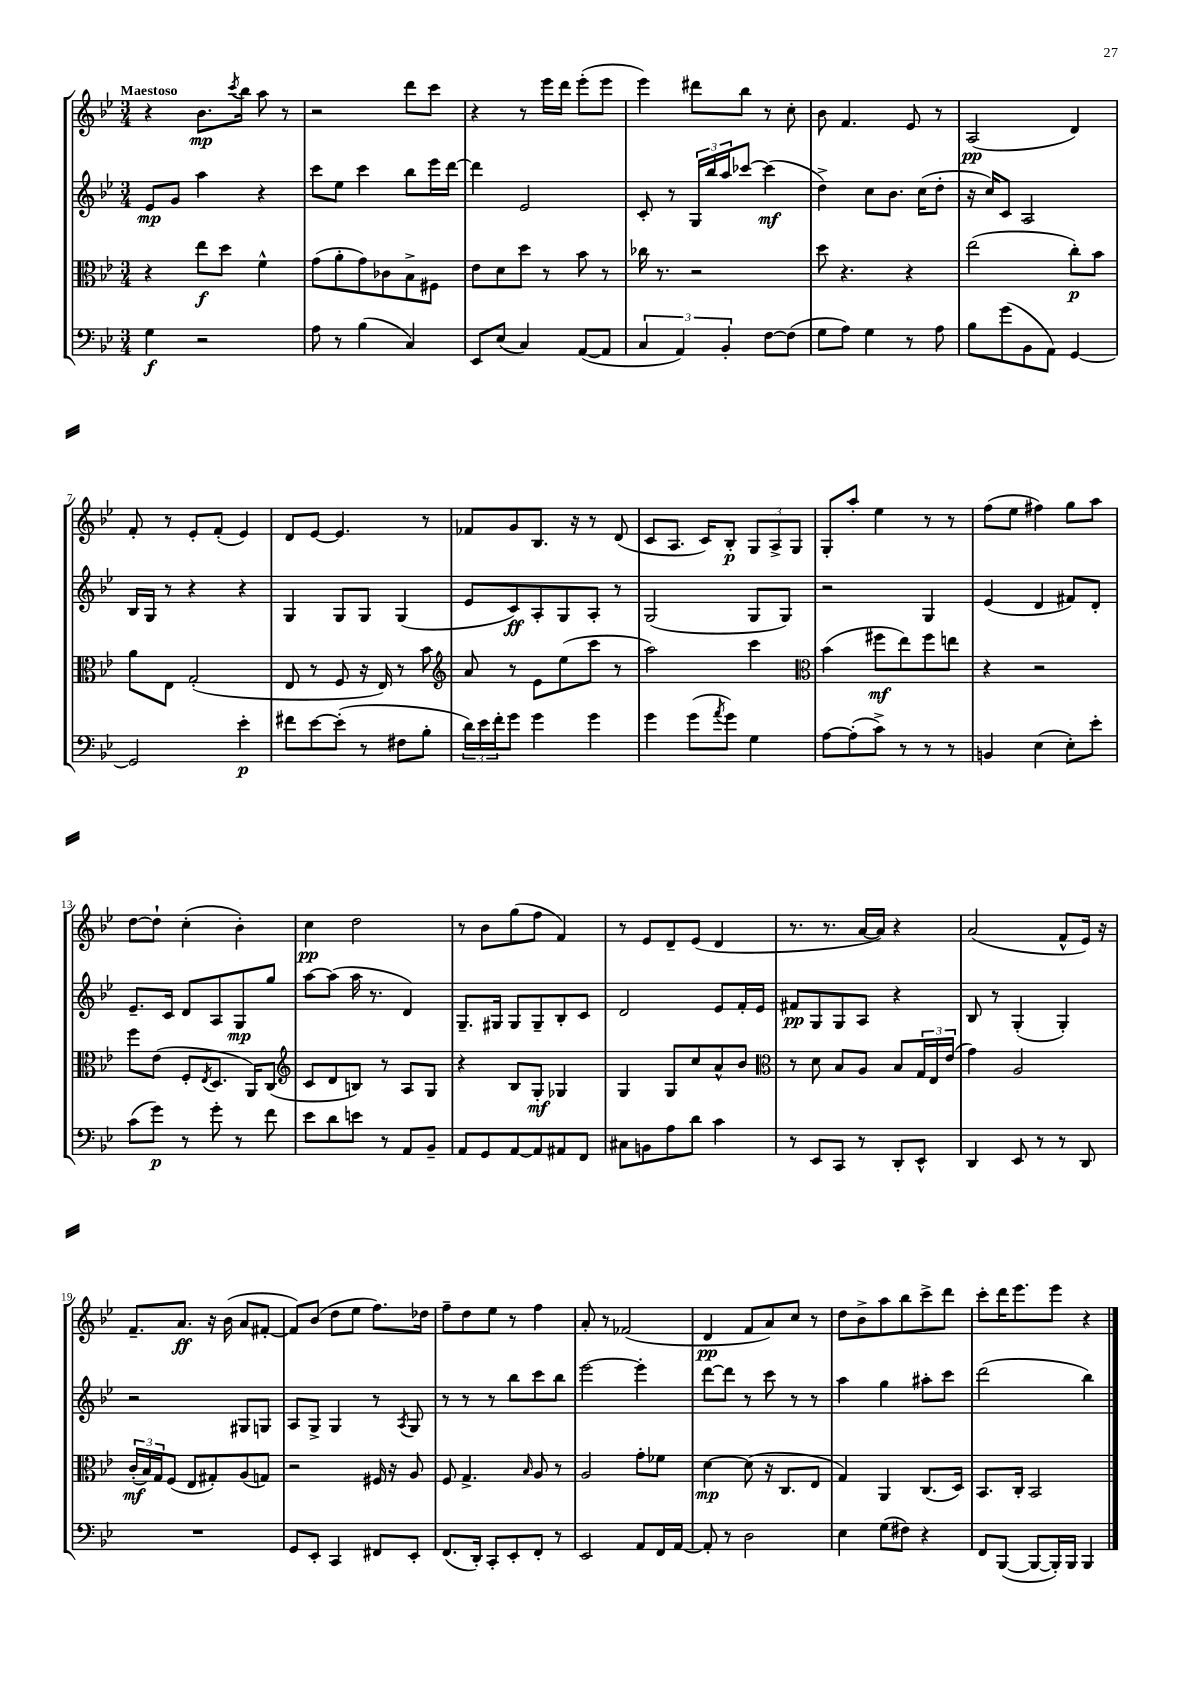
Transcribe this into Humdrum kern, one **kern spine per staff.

**kern	**dynam	**kern	**dynam	**kern	**dynam	**kern	**dynam
*part4	*part4	*part3	*part3	*part2	*part2	*part1	*part1
*staff4	*staff4	*staff3	*staff3	*staff2	*staff2	*staff1	*staff1
*clefF4	*	*clefC3	*	*clefG2	*	*clefG2	*
*k[b-e-]	*	*k[b-e-]	*	*k[b-e-]	*	*k[b-e-]	*
*M3/4	*	*M3/4	*	*M3/4	*	*M3/4	*
=1	=1	=1	=1	=1	=1	=1	=1
!	!	!	!	!	!	!LO:TX:a:B:t=Maestoso	!
4G\	f	4r	.	8e-/L	mp	4r	.
.	.	.	.	8g/J	.	.	.
2r	.	8ee-\L	f	4aa\	.	8.b-\L	mp
.	.	8dd\J	.	.	.	.	.
.	.	.	.	.	.	8qccc/	.
.	.	.	.	.	.	16bb-\Jk	.
.	.	4f^^\	.	4r	.	8aa\	.
.	.	.	.	.	.	8r	.
=2	=2	=2	=2	=2	=2	=2	=2
8A\	.	(8g\L	.	8ccc\L	.	2r	.
8r	.	8a'\	.	8ee-\J	.	.	.
(4B-\	.	8g\)	.	4ccc\	.	.	.
.	.	8c-X\	.	.	.	.	.
4C/)	.	8B-^\	.	8bb-\L	.	8ddd\L	.
.	.	8F#X\J	.	16eee-\L	.	8ccc\J	.
.	.	.	.	[16ddd\JJ	.	.	.
=3	=3	=3	=3	=3	=3	=3	=3
8EE-/L	.	8e-\L	.	4ddd\]	.	4r	.
(8E-/J	.	8d\	.	.	.	.	.
4C/)	.	8dd\J	.	2e-/	.	8r	.
.	.	8r	.	.	.	16eee-\LL	.
.	.	.	.	.	.	16ddd\JJ	.
([8AA/L	.	8b-\	.	.	.	(8eee-'\L	.
8AA/J]	.	8r	.	.	.	8eee-\J	.
=4	=4	=4	=4	=4	=4	=4	=4
6C/	.	16cc-X\	.	8c'/	.	4eee-\)	.
.	.	8.r	.	.	.	.	.
.	.	.	.	8r	.	.	.
6AA/)	.	.	.	.	.	.	.
.	.	2r	.	24G/LL	.	8ddd#X\L	.
.	.	.	.	24bb-/	.	.	.
6BB-'/	.	.	.	24aa/J	.	.	.
.	.	.	.	[8ccc-X/J	.	8bb-\J	.
[8F\L	.	.	.	(4ccc-\]	mf	8r	.
(8F\J]	.	.	.	.	.	8cc'\	.
=5	=5	=5	=5	=5	=5	=5	=5
8G\L	.	8dd\	.	4dd^\)	.	8b-\	.
8A\J)	.	4.r	.	.	.	4.f/	.
4G\	.	.	.	8cc\L	.	.	.
.	.	.	.	8.b-\J	.	.	.
8r	.	4r	.	.	.	8e-/	.
.	.	.	.	(16cc\KL	.	.	.
8A\	.	.	.	8dd'\J	.	8r	.
=6	=6	=6	=6	=6	=6	=6	=6
8B-\L	.	(2ee-\	.	16r	.	(2A/	pp
.	.	.	.	16cc/KL)	.	.	.
(8g\	.	.	.	8c/J	.	.	.
8BB-\	.	.	.	2A/	.	.	.
8AA\J)	.	.	.	.	.	.	.
[4GG/	.	8cc'\L)	p	.	.	4d/)	.
.	.	8b-\J	.	.	.	.	.
!!LO:LB:g=z
=7	=7	=7	=7	=7	=7	=7	=7
2GG/]	.	8a\L	.	16B-/LL	.	8f'/	.
.	.	.	.	16G/JJ	.	.	.
.	.	8E-\J	.	8r	.	8r	.
.	.	(2G'/	.	4r	.	8e-'/L	.
.	.	.	.	.	.	(8f'/J	.
4e-'\	p	.	.	4r	.	4e-/)	.
=8	=8	=8	=8	=8	=8	=8	=8
8f#X\L	.	8E-/	.	4G/	.	8d/L	.
[8e-\	.	8r	.	.	.	[8e-/J	.
(8e-'\J]	.	8F/	.	8G/L	.	4.e-/]	.
8r	.	16r	.	8G/J	.	.	.
.	.	16E-/)	.	.	.	.	.
8F#X\L	.	8r	.	(4G/	.	.	.
8B-'\J	.	8b-\	.	.	.	8r	.
=9	=9	=9	=9	=9	=9	=9	=9
*	*	*clefG2	*	*	*	*	*
24d\LL)	.	8a/	.	8e-/L	.	8f-X/L	.
24e-\	.	.	.	.	.	.	.
24f'\J	.	.	.	.	.	.	.
8g\J	.	8r	.	8c/)	ff	8g/	.
4g\	.	8e-\L	.	8A'/	.	8.B-/J	.
.	.	(8ee-\	.	8G/	.	.	.
.	.	.	.	.	.	16r	.
4g\	.	8ccc\J	.	8A'/J	.	8r	.
.	.	8r	.	8r	.	(8d/	.
=10	=10	=10	=10	=10	=10	=10	=10
4g\	.	2aa\)	.	(2G/	.	8c/L	.
.	.	.	.	.	.	8.A/J	.
(8g\L	.	.	.	.	.	.	.
.	.	.	.	.	.	16c/KL)	.
8qa/	.	.	.	.	.	.	.
8g\J)	.	.	.	.	.	8B-'/J	p
4G\	.	4ccc\	.	8G/L	.	12G/L	.
.	.	.	.	.	.	12A^/	.
.	.	.	.	8G/J)	.	.	.
.	.	.	.	.	.	12G/J	.
=11	=11	=11	=11	=11	=11	=11	=11
*	*	*clefC3	*	*	*	*	*
[8A\L	.	(4b-\	.	2r	.	8G'/L	.
(8A'\]	.	.	.	.	.	8aa'/J	.
8c^\J)	.	8ff#X\L	mf	.	.	4ee-\	.
8r	.	8ee-\)	.	.	.	.	.
8r	.	8ff#\	.	4G/	.	8r	.
8r	.	8een\J	.	.	.	8r	.
=12	=12	=12	=12	=12	=12	=12	=12
4BBn/	.	4r	.	(4e-/	.	(8ff\L	.
.	.	.	.	.	.	8ee-\J	.
(4E-\	.	2r	.	4d/	.	4ff#X\)	.
8E-'\L)	.	.	.	8f#X/L)	.	8gg\L	.
8e-'\J	.	.	.	8d'/J	.	8aa\J	.
!!LO:LB:g=z
=13	=13	=13	=13	=13	=13	=13	=13
(8c\L	.	8ff\L	.	8.e-~/L	.	[8dd\L	.
8g\J)	p	(8e-\J	.	.	.	8dd`\J]	.
.	.	.	.	16c/Jk	.	.	.
8r	.	8F'/L	.	8d/L	.	(4cc'\	.
.	.	8qE-/	.	.	.	.	.
8g'\	.	8.D/J	.	8A/	.	.	.
8r	.	.	.	8G/	mp	4b-'\)	.
.	.	16AA/KL)	.	.	.	.	.
8f\	.	(8C/J	.	8gg/J	.	.	.
=14	=14	=14	=14	=14	=14	=14	=14
*	*	*clefG2	*	*	*	*	*
8e-\L	.	8c/L	.	[8aa\L	.	4cc\	pp
8d\	.	8d/	.	(8aa\J]	.	.	.
8en\J	.	8Bn/J)	.	16aa\	.	2dd\	.
.	.	.	.	8.r	.	.	.
8r	.	8r	.	.	.	.	.
8AA/L	.	8A/L	.	4d/)	.	.	.
8BB-~/J	.	8G/J	.	.	.	.	.
=15	=15	=15	=15	=15	=15	=15	=15
8AA/L	.	4r	.	8.G~/L	.	8r	.
8GG/	.	.	.	.	.	8b-\L	.
.	.	.	.	16G#X/Jk	.	.	.
[8AA/	.	8B-/L	.	8G#/L	.	(8gg\	.
8AA/]	.	8G'/J	mf	8G#~/	.	8ff\J	.
8AA#X/	.	4G-X/	.	8B-'/	.	4f/)	.
8FF/J	.	.	.	8c/J	.	.	.
=16	=16	=16	=16	=16	=16	=16	=16
8C#X\L	.	4G/	.	2d/	.	8r	.
8BBn\	.	.	.	.	.	8e-/L	.
8A\	.	8G/L	.	.	.	8d~/	.
8d\J	.	8cc/	.	.	.	(8e-/J	.
4c\	.	8a^^/	.	8e-/L	.	4d/	.
.	.	8b-/J	.	16f'/L	.	.	.
.	.	.	.	16e-/JJ	.	.	.
=17	=17	=17	=17	=17	=17	=17	=17
*	*	*clefC3	*	*	*	*	*
8r	.	8r	.	8f#X/L	pp	8.r	.
8EE-/L	.	8d\	.	8G/	.	.	.
.	.	.	.	.	.	8.r	.
8CC/J	.	8B-/L	.	8G/	.	.	.
8r	.	8A/J	.	8A/J	.	[16a/LL	.
.	.	.	.	.	.	16a/JJ])	.
8DD'/L	.	8B-/L	.	4r	.	4r	.
8EE-^^/J	.	24G/L	.	.	.	.	.
.	.	24E-/	.	.	.	.	.
.	.	(24e-/JJ	.	.	.	.	.
=18	=18	=18	=18	=18	=18	=18	=18
4DD/	.	4g\)	.	8B-/	.	(2a/	.
.	.	.	.	8r	.	.	.
8EE-/	.	2A/	.	(4G'/	.	.	.
8r	.	.	.	.	.	.	.
8r	.	.	.	4G'/)	.	8f^^/L	.
8DD/	.	.	.	.	.	16e-/Jk)	.
.	.	.	.	.	.	16r	.
!!LO:LB:g=z
=19	=19	=19	=19	=19	=19	=19	=19
2.r	.	(24c'/LL	mf	2r	.	8.f~/L	.
.	.	24B-/)	.	.	.	.	.
.	.	24G/J	.	.	.	.	.
.	.	(8F/J	.	.	.	.	.
.	.	.	.	.	.	8.a/J	ff
.	.	8E-/L	.	.	.	.	.
.	.	8G#X'/)	.	.	.	16r	.
.	.	.	.	.	.	(16b-\	.
.	.	(8A/	.	8G#X/L	.	8a/L	.
.	.	8Gn/J)	.	8Gn/J	.	[8f#X'/J	.
=20	=20	=20	=20	=20	=20	=20	=20
8GG/L	.	2r	.	8A/L	.	8f#/L])	.
8EE-'/J	.	.	.	8G^/J	.	(8b-/J	.
4CC/	.	.	.	4G/	.	8dd\L	.
.	.	.	.	.	.	8ee-\J	.
8FF#X/L	.	16F#X/	.	8r	.	8.ff\L)	.
.	.	16r	.	.	.	.	.
.	.	.	.	8qA/	.	.	.
8EE-'/J	.	8A/	.	8G/	.	.	.
.	.	.	.	.	.	16dd-X\Jk	.
=21	=21	=21	=21	=21	=21	=21	=21
(8.FF/L	.	8F/	.	8r	.	8ff~\L	.
.	.	4.G^/	.	8r	.	8dd\	.
16DD'/Jk)	.	.	.	.	.	.	.
8CC'/L	.	.	.	8r	.	8ee-\J	.
8EE-'/	.	.	.	8bb-\L	.	8r	.
.	.	16qqB-/	.	.	.	.	.
8FF'/J	.	8A/	.	8ccc\	.	4ff\	.
8r	.	8r	.	8bb-\J	.	.	.
=22	=22	=22	=22	=22	=22	=22	=22
2EE-/	.	2A/	.	[2eee-\	.	8a'/	.
.	.	.	.	.	.	8r	.
.	.	.	.	.	.	(2f-X/	.
8AA/L	.	8g'\L	.	4eee-'\]	.	.	.
16FF/L	.	8f-X\J	.	.	.	.	.
[16AA/JJ	.	.	.	.	.	.	.
=23	=23	=23	=23	=23	=23	=23	=23
8AA'/]	.	[4d\	mp	[8ddd\L	.	4d/	pp
8r	.	.	.	8ddd\J]	.	.	.
2D\	.	(8d\]	.	8r	.	8f/L	.
.	.	16r	.	8ccc\	.	8a/)	.
.	.	8.C/L	.	.	.	.	.
.	.	.	.	8r	.	8cc/J	.
.	.	8E-/J	.	8r	.	8r	.
=24	=24	=24	=24	=24	=24	=24	=24
4E-\	.	4G/)	.	4aa\	.	8dd\L	.
.	.	.	.	.	.	8b-^\	.
(8G\L	.	4AA/	.	4gg\	.	8aa\	.
8F#X\J)	.	.	.	.	.	8bb-\	.
4r	.	(8.C/L	.	8aa#X'\L	.	8ccc^\	.
.	.	.	.	8ccc\J	.	8ddd\J	.
.	.	16D/Jk)	.	.	.	.	.
=25	=25	=25	=25	=25	=25	=25	=25
8FF/L	.	8.BB-/L	.	(2ddd\	.	8ccc'\L	.
([8BBB-/J	.	.	.	.	.	16ddd\K	.
.	.	16C'/Jk	.	.	.	8.eee-\	.
8BBB-/L_	.	2BB-/	.	.	.	.	.
16BBB-'/L])	.	.	.	.	.	8eee-\J	.
16BBB-/JJ	.	.	.	.	.	.	.
4BBB-/	.	.	.	4bb-\)	.	4r	.
==	==	==	==	==	==	==	==
*-	*-	*-	*-	*-	*-	*-	*-
